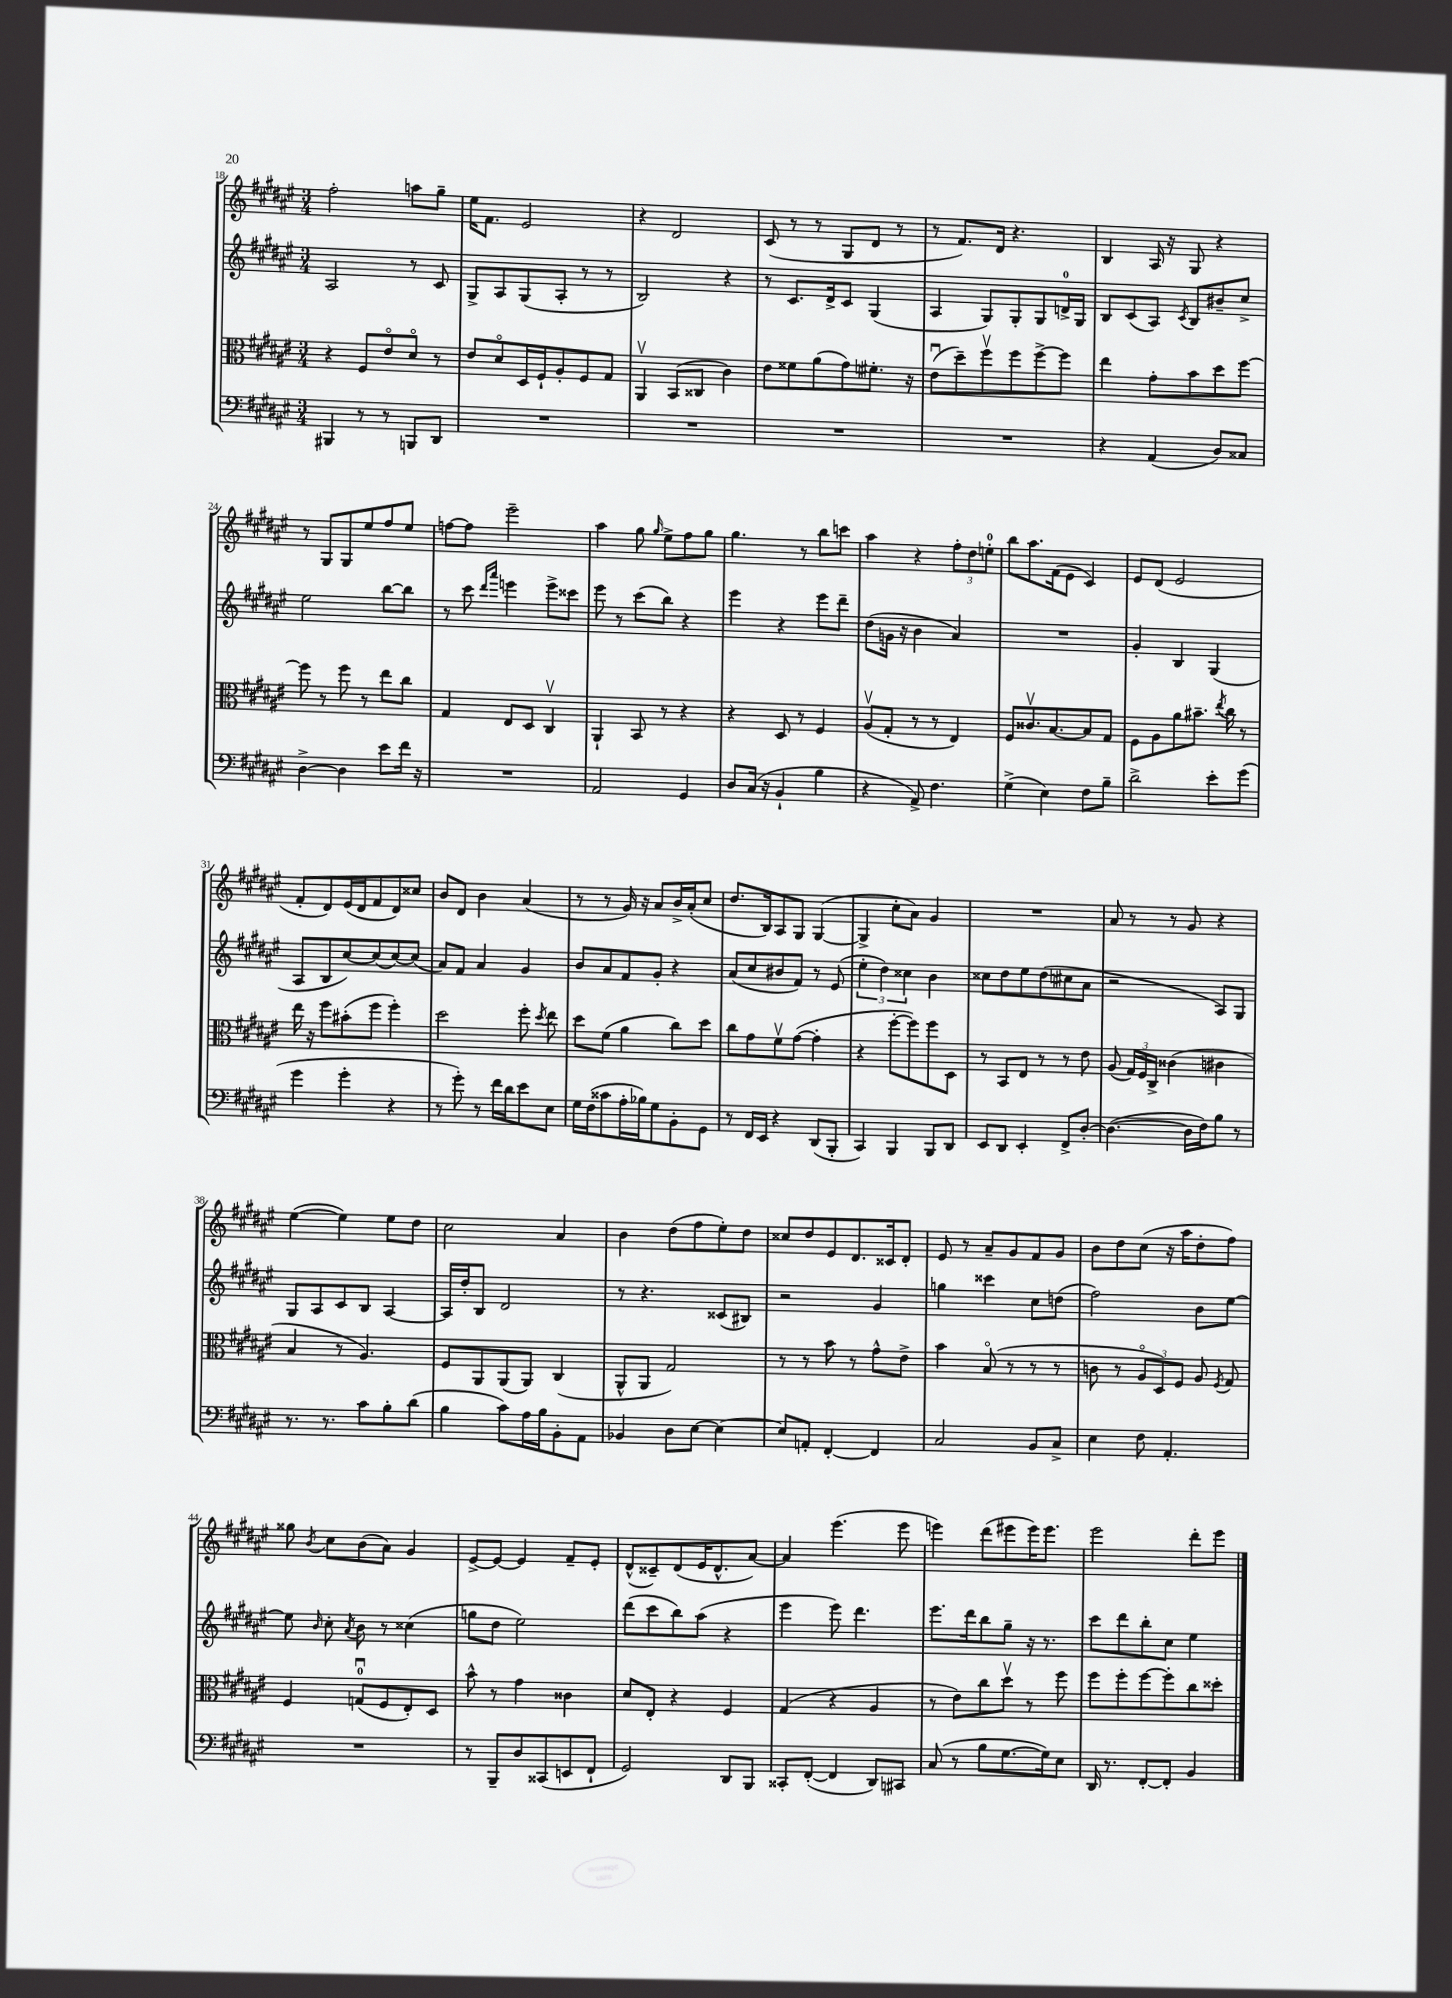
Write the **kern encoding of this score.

**kern	**kern	**kern	**kern
*staff4	*staff3	*staff2	*staff1
*clefF4	*clefC3	*clefG2	*clefG2
*k[f#c#g#d#a#e#]	*k[f#c#g#d#a#e#]	*k[f#c#g#d#a#e#]	*k[f#c#g#d#a#e#]
*M3/4	*M3/4	*M3/4	*M3/4
4BBB#	4r	2A#	2ff#'
8r	8F#	.	.
8r	8e#o	.	.
8BBB	8d#o	8r	8aa
8DD#	8r	8c#	8gg#~
=	=	=	=
2.r	8e#	8G#^	16ee#
.	.	.	8.f#
.	8d#o	8A#	.
.	16D#	(8G#	2e#
.	16F#`	.	.
.	8A#'	8A#'	.
.	8F#	8r	.
.	8G#	8r	.
=	=	=	=
2.r	4AA#v	2B)	4r
.	(8BB	.	2d#
.	8C##	.	.
.	4c#)	4r	.
=	=	=	=
2.r	8e#	8r	(8c#
.	8f##	8.c#	8r
.	(8a#	.	8r
.	.	16d#^	.
.	8g#)	8c#	8G#
.	8.f#'	(4G#	8d#
.	.	.	8r
.	16r	.	.
=	=	=	=
2.r	(8e#u	4A#	8r
.	8dd#~)	.	8.f#)
.	8ff#v	8G#)	.
.	.	.	16d#
.	8ff#	8G#'	4.r
.	[8ff#^	8G#	.
.	8ff#]	16d^	.
.	.	16G#	.
=	=	=	=
4r	4ee#	8B	4B
.	.	(8c#	.
(4AA#	8g#'	8A#)	16A#
.	.	.	16r
.	.	8qc#	.
.	8b	8B	8G#
8D#)	8dd#	8b#~	4r
8C##	[8ff#	8cc#^	.
=	=	=	=
[4D#^	8ff#]	2ee#	8r
.	8r	.	8G#
4D#]	8ff#	.	8G#
.	8r	.	8ee#
8e#	8ee#	[8bb	8ff#
16f#	8cc#	8bb]	8ee#
16r	.	.	.
=	=	=	=
2.r	4G#	8r	[8ff
.	.	8ccc#	8ff]
.	.	16qqddd#	.
.	.	16qqaaa#	.
.	8E#	4eee	2eee#~
.	8D#	.	.
.	4C#v	8eee^	.
.	.	8ccc##	.
=	=	=	=
2AA#	4AA#`	8eee#	4aa#
.	.	8r	.
.	8BB	(8ccc#	8gg#
.	.	.	16qqgg#
.	8r	8bb)	8ee#^
4GG#	4r	4r	8ff#
.	.	.	8gg#
=	=	=	=
8D#	4r	4eee#	4.gg#
(16C#	.	.	.
16r	.	.	.
4BB`	8D#	4r	.
.	8r	.	8r
4B	4F#	8eee#	8bb
.	.	8ddd#~	8ccc
=	=	=	=
4r	(8A#v	(8dd#	4aa#
.	8G#'	16g	.
.	.	16r	.
8AA#^)	8r	4b	4r
4.F#	8r	.	.
.	4E#)	4a#)	12ff#'
.	.	.	12dd#
.	.	.	12ee'
=	=	=	=
(4G#^	8F#	2.r	8bb
.	8.c##v	.	8.aa#
4E#)	.	.	.
.	[8.B	.	(16f#
.	.	.	8e#
8F#	8B]	.	4c#)
8B~	8G#	.	.
=	=	=	=
2d#^	8F#	4g#'	8e#
.	8A#	.	(8d#
.	8a#	4B	2e#
.	8.b#~	.	.
8e#'	.	(4G#	.
.	8qee#	.	.
.	16cc#	.	.
(8g#	8r	.	.
=	=	=	=
4g#	16ee#	8A#	8f#'
.	16r	.	.
.	8ff#	8B	8d#)
4g#'	(8b#'	[8cc#)	(16e#
.	.	.	16d#
.	8ff#	(8cc#]	8f#
4r	4ff#')	[8cc#)	8d#)
.	.	(8cc#]	8cc##
=	=	=	=
8r	2dd#	8a#)	8b
8g#')	.	8f#	8d#
8r	.	4a#	4b
16f#	.	.	.
16d#	.	.	.
8e#	8ff#'	4g#	(4a#
.	8qdd#	.	.
8E#	8ee#	.	.
=	=	=	=
16G#	8dd#	8b	8r
(16F#	.	.	.
8c##	(8f#	8a#	8r
16A#'	4a#	8f#	16g#)
16B-)	.	.	16r
8G#	.	8g#'	8a#
8BB'	8cc#)	4r	16b^
.	.	.	(16a#'
8GG#	8dd#	.	8cc#
=	=	=	=
8r	8cc#	(8a#	8.dd#
16FF#	8g#	8cc#	.
16EE#	.	.	16B)
4r	8f#v	8b#	8A#
.	([8g#	8f#)	8G#
(8DD#	4g#']	8r	([4G#
8BBB'	.	(8e#	.
=	=	=	=
4CC#)	4r	6ee#'	4G#^]
.	.	6dd#)	.
4BBB	[8ff#'	.	8cc#'
.	.	6cc##	.
.	8ff#])	.	8a#)
8BBB	8ff#	4b	4g#
8DD#	8D#	.	.
=	=	=	=
8EE#	8r	8cc##	2.r
8DD#	8BB	8dd#	.
4EE#'	8E#	8ee#	.
.	8r	(8dd#	.
8FF#^	8r	8cc#	.
[8D#'	8e#	8a#	.
=	=	=	=
(4.D#_	(8A#	2r	8a#
.	24G#)	.	8r
.	24F#	.	.
.	24C#^	.	.
.	(4c##	.	8r
16D#]	.	.	8g#
16F#)	.	.	.
8B	4c#	8A#)	4r
8r	.	8G#	.
=	=	=	=
8.r	4B	8G#	([4ee#
.	.	8A#	.
8.r	.	.	.
.	8r	8c#	4ee#])
8c#	4.A#)	8B	.
8B'	.	[4A#	8ee#
(8d#	.	.	8dd#
=	=	=	=
4B	8F#	16A#]	2cc#
.	.	16dd#'	.
.	8AA#	8B	.
8c#)	(8AA#	2d#	.
16A#	8AA#)	.	.
16B	.	.	.
8BB'	(4C#	.	4a#
8AA#	.	.	.
=	=	=	=
4BB-	8AA#^^	8r	4b
.	8AA#	4.r	.
8D#	2G#)	.	(8dd#
[8E#	.	.	8ff#
4E#_	.	(8c##	8ee#')
.	.	8B#)	8dd#
=	=	=	=
8E#]	8r	2r	8cc##
8AA'	8r	.	8dd#
[4FF#'	8b	.	8e#
.	8r	.	8.d#
4FF#]	8g#^^	4g#	.
.	.	.	16c##
.	8e#^	.	8d#'
=	=	=	=
2C#	4b	4gg	8e#
.	.	.	8r
.	(8Bo	4ccc##	8a#~
.	8r	.	8g#
8BB	8r	8cc#	8f#
8C#^	8r	(8dd	8g#
=	=	=	=
4E#	8c	2ff#)	8b
.	8r	.	8dd#
8F#	12A#o	.	(8cc#
.	12D#)	.	.
4.AA#'	.	.	16r
.	12F#	.	.
.	.	.	16aa#
.	8A#	8b	8dd#'
.	8qF#	.	.
.	8G#	[8ee#	8ff#)
=	=	=	=
2.r	4F#	8ee#]	8gg##
.	.	16qqb	8qb
.	.	8cc#'	8cc#
.	.	8qa#	.
.	(8Gu	8b	(8b
.	8F#	8r	8a#)
.	8E#')	(4cc##	4g#
.	8D#	.	.
=	=	=	=
8r	8b^^	8gg	[8e#^
8BBB~	8r	8dd#	8e#_
8D#	4g#	2ee#)	4e#]
(8CC##	.	.	.
8EE	4c##	.	8f#~
8FF#`	.	.	8e#'
=	=	=	=
2GG#)	8d#	(8ddd#	(8d#^^
.	8E#'	8ccc#	8c##~)
.	4r	8bb)	(8d#
.	.	(8aa#	16e#
.	.	.	8.d#^^
8DD#	4F#	4r	.
8BBB	.	.	[8a#)
=	=	=	=
8CC##'	(4G#	4eee#	4a#]
([8FF#'	.	.	.
4FF#]	4r	8eee#)	(4.eee#
.	.	4.ddd#	.
8DD#)	4A#	.	.
8CC#	.	.	8eee#
=	=	=	=
(8C#	8r	8.eee#	4eee)
8r	8e#)	.	.
.	.	16ddd#	.
8B	8cc#	8bb	(8ddd#
[8.G#	8dd#v	8gg#~	8eee#
.	8r	16r	16eee#)
16G#])	.	8.r	8.eee#
8E#	8ff#	.	.
=	=	=	=
16DD#	8ff#	8ccc#	2eee#
8.r	.	.	.
.	8ff#'	8ddd#	.
[8FF#'	[8ff#	8bb'	.
8FF#']	8ff#']	8cc#	.
4BB	8cc#	4ee#	8ddd#'
.	8dd##'	.	8eee#
==	==	==	==
*-	*-	*-	*-
